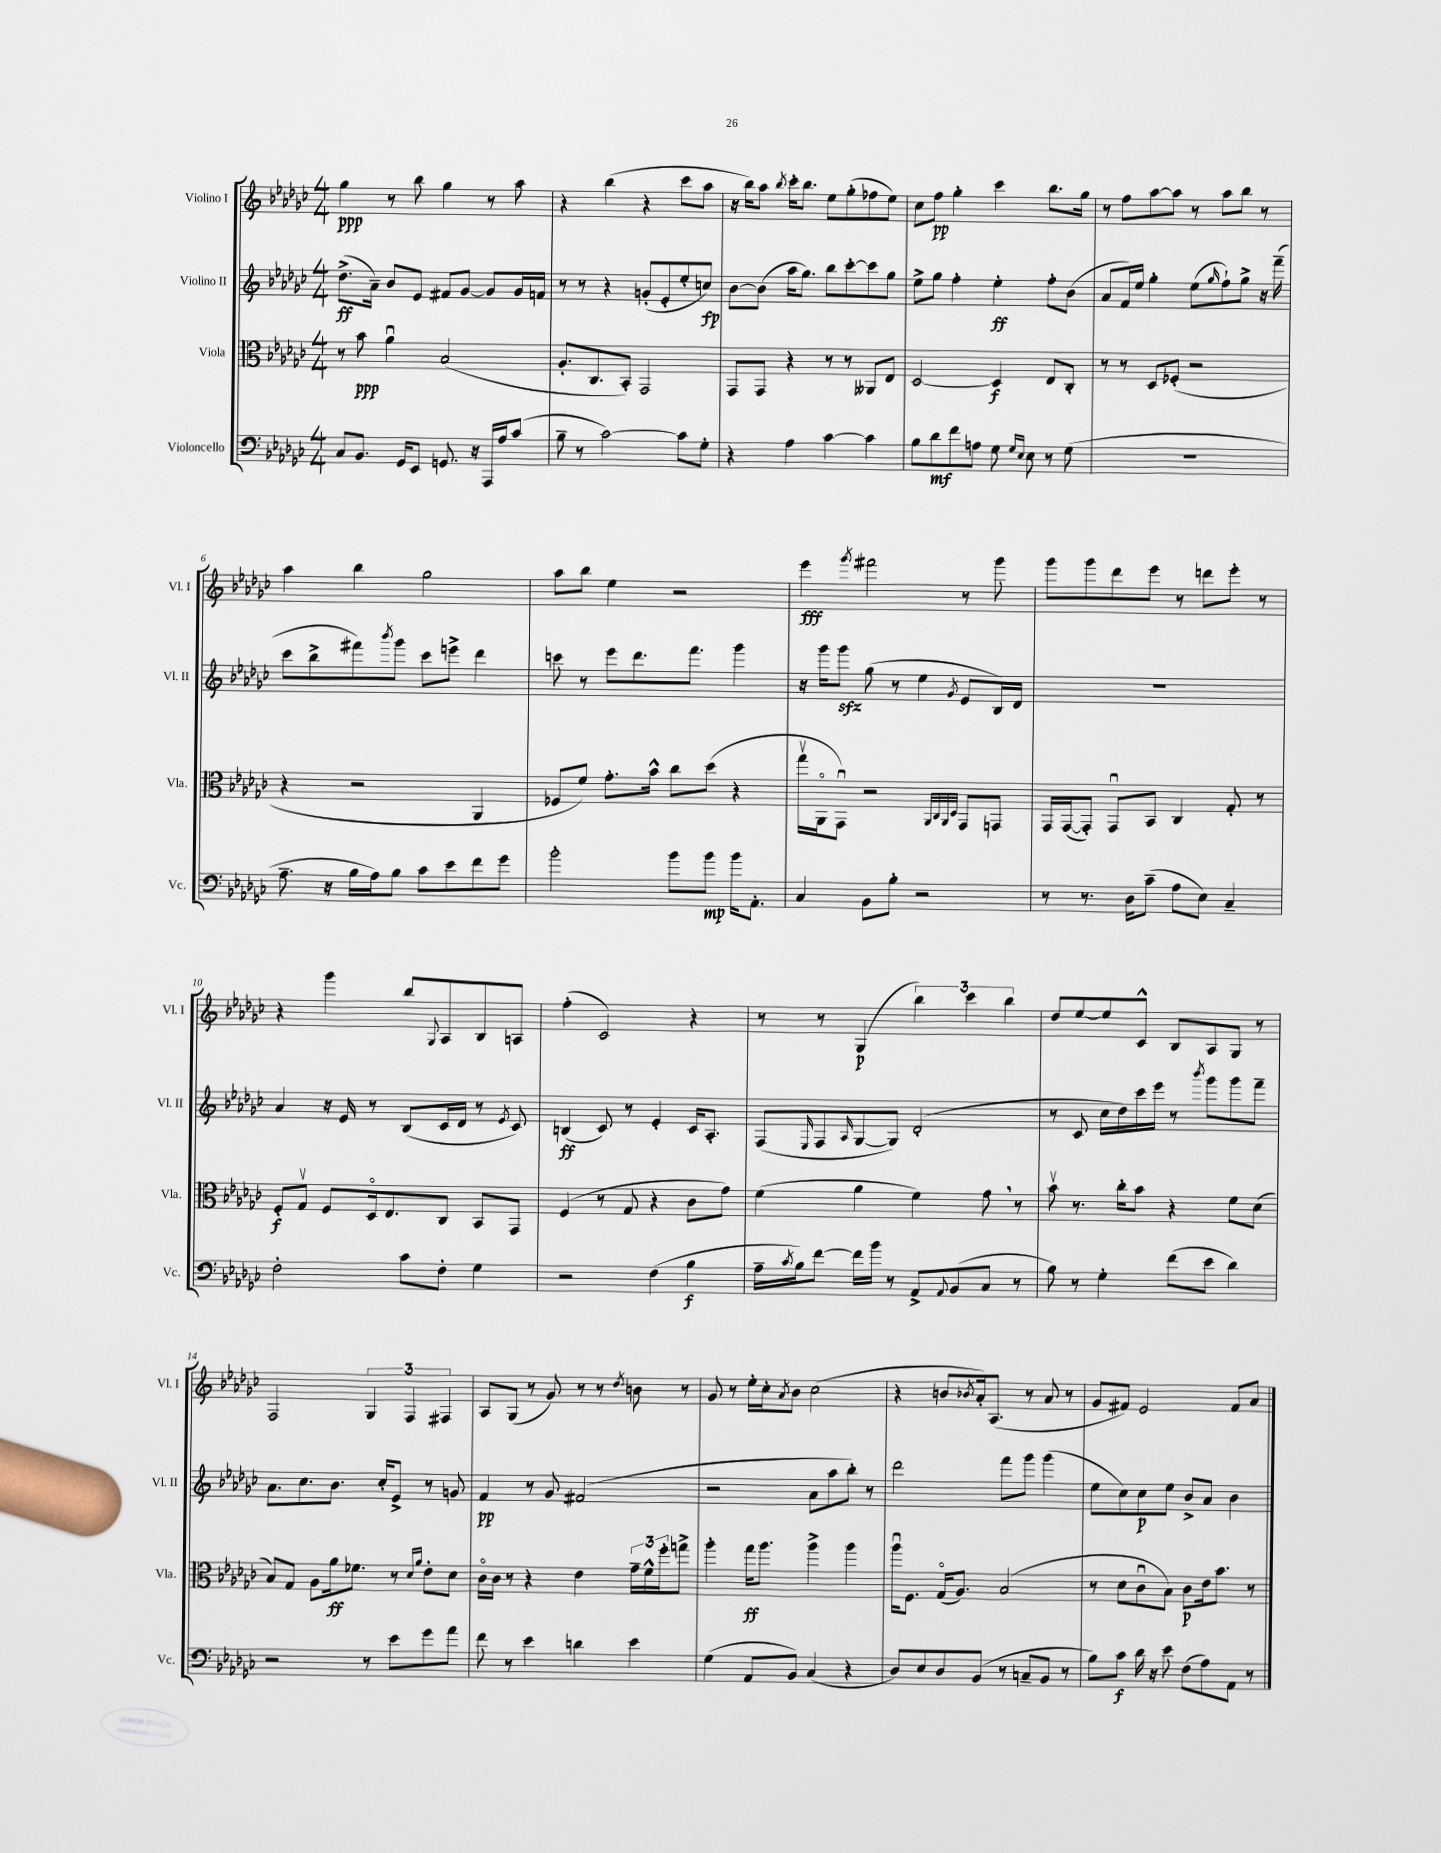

**kern	**kern	**kern	**kern
*staff4	*staff3	*staff2	*staff1
*clefF4	*clefC3	*clefG2	*clefG2
*k[b-e-a-d-g-c-]	*k[b-e-a-d-g-c-]	*k[b-e-a-d-g-c-]	*k[b-e-a-d-g-c-]
*M4/4	*M4/4	*M4/4	*M4/4
8C-	8r	(8.dd-^	4gg-
8.BB-	8b-	.	.
.	.	16a-~)	.
.	4a-u	8b-	8r
16GG-	.	.	.
8EE-	.	8e-	8bb-
8.GG	(2B-	8f#	4gg-
.	.	[8g-	.
16r	.	.	.
16AAA-	.	8g-]	8r
16A-	.	.	.
(8c-	.	16g-	8aa-
.	.	16f	.
=	=	=	=
8B-~	8.A-'	8r	4r
8r	.	8r	.
.	8.C-	.	.
[2c-)	.	4r	(4bb-
.	8BB-')	.	.
.	2GG-	(8g'	4r
.	.	8e-'	.
8c-]	.	8ee-'	8ccc-
8G-'	.	8cc)	8aa-
=	=	=	=
4r	8GG-	[8b-	16r
.	.	.	16bb-)
.	8GG-	(8b-]	8aa-
.	.	.	8qbb-
4A-	4r	16aa-	16ccc-'
.	.	8.gg-)	8.bb-
[4c-	8r	8bb-	8ee-
.	8r	[8ccc-'	(8gg-'
4c-]	8AA--	8ccc-]	8ff-
.	8E-	8gg-	8ee-)
=	=	=	=
8B-	[2D-	8ee-^	8cc-
8d-	.	8gg-	8ff
8f	.	4ff'	4gg-'
8A	.	.	.
8G-	4D-]	4ee-'	4ccc-
16qqG-	.	.	.
16qqE-	.	.	.
8E-	.	.	.
8r	8E-	8ff'	8.bb-
(8G-	8C-'	(8b-	.
.	.	.	16gg-
=	=	=	=
1r	8r	8a-	8r
.	8r	16f)	8ff
.	.	16ee-	.
.	8D-	4gg-'	[8aa-
.	(8F-'	.	8aa-]
.	2r	(8ee-	8r
.	.	16qqgg-	.
.	.	8ff`)	8aa-
.	.	8gg-^	8bb-
.	.	16r	8r
.	.	(16fff~	.
=	=	=	=
8.A-~	4r	8ccc-	4aa-
.	.	8bb-^	.
16r	.	.	.
16B-	2r	8fff#)	4bb-
16A-)	.	.	.
.	.	8qbbb-	.
8B-	.	8ggg-	.
8c-	.	8ccc-	2gg-
8e-	.	8eee^	.
8f	4AA-	4ddd-	.
8g-	.	.	.
=	=	=	=
2b-'	8F-	8ccc	8aa-
.	8f)	8r	8bb-
.	8.g-'	8eee-	4ee-
.	.	8.ddd-	.
.	16b-^^	.	.
8b-	8cc-	.	2r
.	.	8.fff	.
8b-	(8dd-	.	.
16b-	4r	4ggg-	.
8.AA-'	.	.	.
=	=	=	=
4C-	16gg-v	16r	4eee-
.	16AA-o	16ggg-	.
.	8GG-u)	8ggg-	.
.	.	.	8qggg-
8BB-	2r	(8gg-	2fff#
8B-'	.	8r	.
2r	.	4ee-	.
.	32qqAA-	.	.
.	32qqC-	.	.
.	32qqAA-	.	.
.	32qqD-	8qg-	.
.	8GG-	8e-	8r
.	8GG	16B-)	8ggg-
.	.	16d-	.
=	=	=	=
8r	16GG-	1r	8ggg-
.	([16GG-	.	.
8.r	8GG-'])	.	8ggg-
.	8GG-u	.	8ddd-
16D-	.	.	.
(8c-~	8BB-	.	8eee-
8A-	4C-	.	8r
8E-)	.	.	8ddd
4C-~	8G-'	.	8eee-'
.	8r	.	8r
=	=	=	=
2F'	8F'	4a-	4r
.	8G-v	.	.
.	8F	16r	4ggg-
.	.	16e-	.
.	16D-o	8r	.
.	8.E-	.	.
8c-	.	(8B-	8bb-
.	.	.	8qqG-
8F'	8C-	16c-	8A-
.	.	16d-	.
4G-	8BB-	8r	8B-
.	.	8qe-	.
.	8GG-	8c-)	8A
=	=	=	=
2r	(4F	(4B	(4ff'
.	8r	8c-)	2c-)
.	8G-	8r	.
(4F	4r	4e-'	.
4B-	8c-	16c-	4r
.	.	8.A-'	.
.	8g-)	.	.
=	=	=	=
16A-~	(4f	(8F	8r
8qc-	.	.	.
16B-)	.	.	.
.	.	16qqE-	.
[8f	.	8F	8r
.	.	16qqA-	.
16f]	4a-	[8G-	(4G-
16b-	.	.	.
8r	.	8G-])	.
8AA-^	4f)	(2d-'	6bb-)
8qqAA-	.	.	.
(8BB-	.	.	.
.	.	.	6ccc-
8C-	8g-	.	.
.	.	.	6bb-
8r	8r	.	.
=	=	=	=
8B-)	8b-v	8r	8dd-
8r	8.r	8c-	[8ee-
4G-'	.	16cc-	8ee-]
.	16cc-'	16dd-)	.
.	8b-	16ccc-	8c-^^
.	.	16eee-	.
(8f	4r	8r	8B-
.	.	8qbbb-	.
8e-	.	8ggg-	8A-
4d-)	8f	8ggg-	8G-
.	(8d-	8fff~	8r
=	=	=	=
2r	8B-)	8.a-	2F
.	8G-	.	.
.	.	8.cc-	.
.	8A-	.	.
.	16a-	8.b-	.
.	8.f-	.	.
8r	.	.	6G-
.	.	16cc-'	.
8e-	8r	8e-^	.
.	.	.	6F
.	16qqd-	.	.
.	16qqa-	.	.
8g-	8e-'	8r	.
.	.	.	6F#
8a-	8d-	8g	.
=	=	=	=
8f	16c-o	4f	8A-
.	16c-	.	.
8r	8r	.	(8G-
4e-	4r	8r	8r
.	.	8g-	8g-)
4d	4e-	(2f#	8r
.	.	.	8r
.	.	.	8qdd-
4e-	24g-~	.	8b
.	24f^^	.	.
.	24ff'	.	.
.	8gg^	.	8r
=	=	=	=
(4G-	4aa-'	2r	8g-
.	.	.	8r
8AA-	16gg-	.	16ee-'
.	8.aa-	.	16cc-'
.	.	.	8qa-
8BB-)	.	.	8b-
(4C-	4aa-^	8a-	(2cc-
.	.	8aa-	.
4r	4aa-	8bb-')	.
.	.	8r	.
=	=	=	=
8D-)	16aa-u	2ddd-	4r
.	8.F	.	.
8E-	.	.	.
8D-	(16G-o	.	8b
.	8.A-)	.	.
.	.	.	8qb-
(8BB-	.	.	16a-')
.	.	.	(8.A-
8r	(2B-	8fff	.
8C~	.	8ggg-	8r
8BB-	.	(4ggg-	8a-
8r	.	.	8r
=	=	=	=
8B-)	8r	8ee-	8g-
8c-	8d-	8cc-)	8f#)
16d-	8c-u	8cc-	2e-
16r	.	.	.
8e-	8B-)	8ee-	.
(8F	8c-	8b-^	.
8A-)	16e-	8a-	.
.	8.b-	.	.
8AA-	.	4b-	8f#
8r	8r	.	8a-
==	==	==	==
*-	*-	*-	*-
